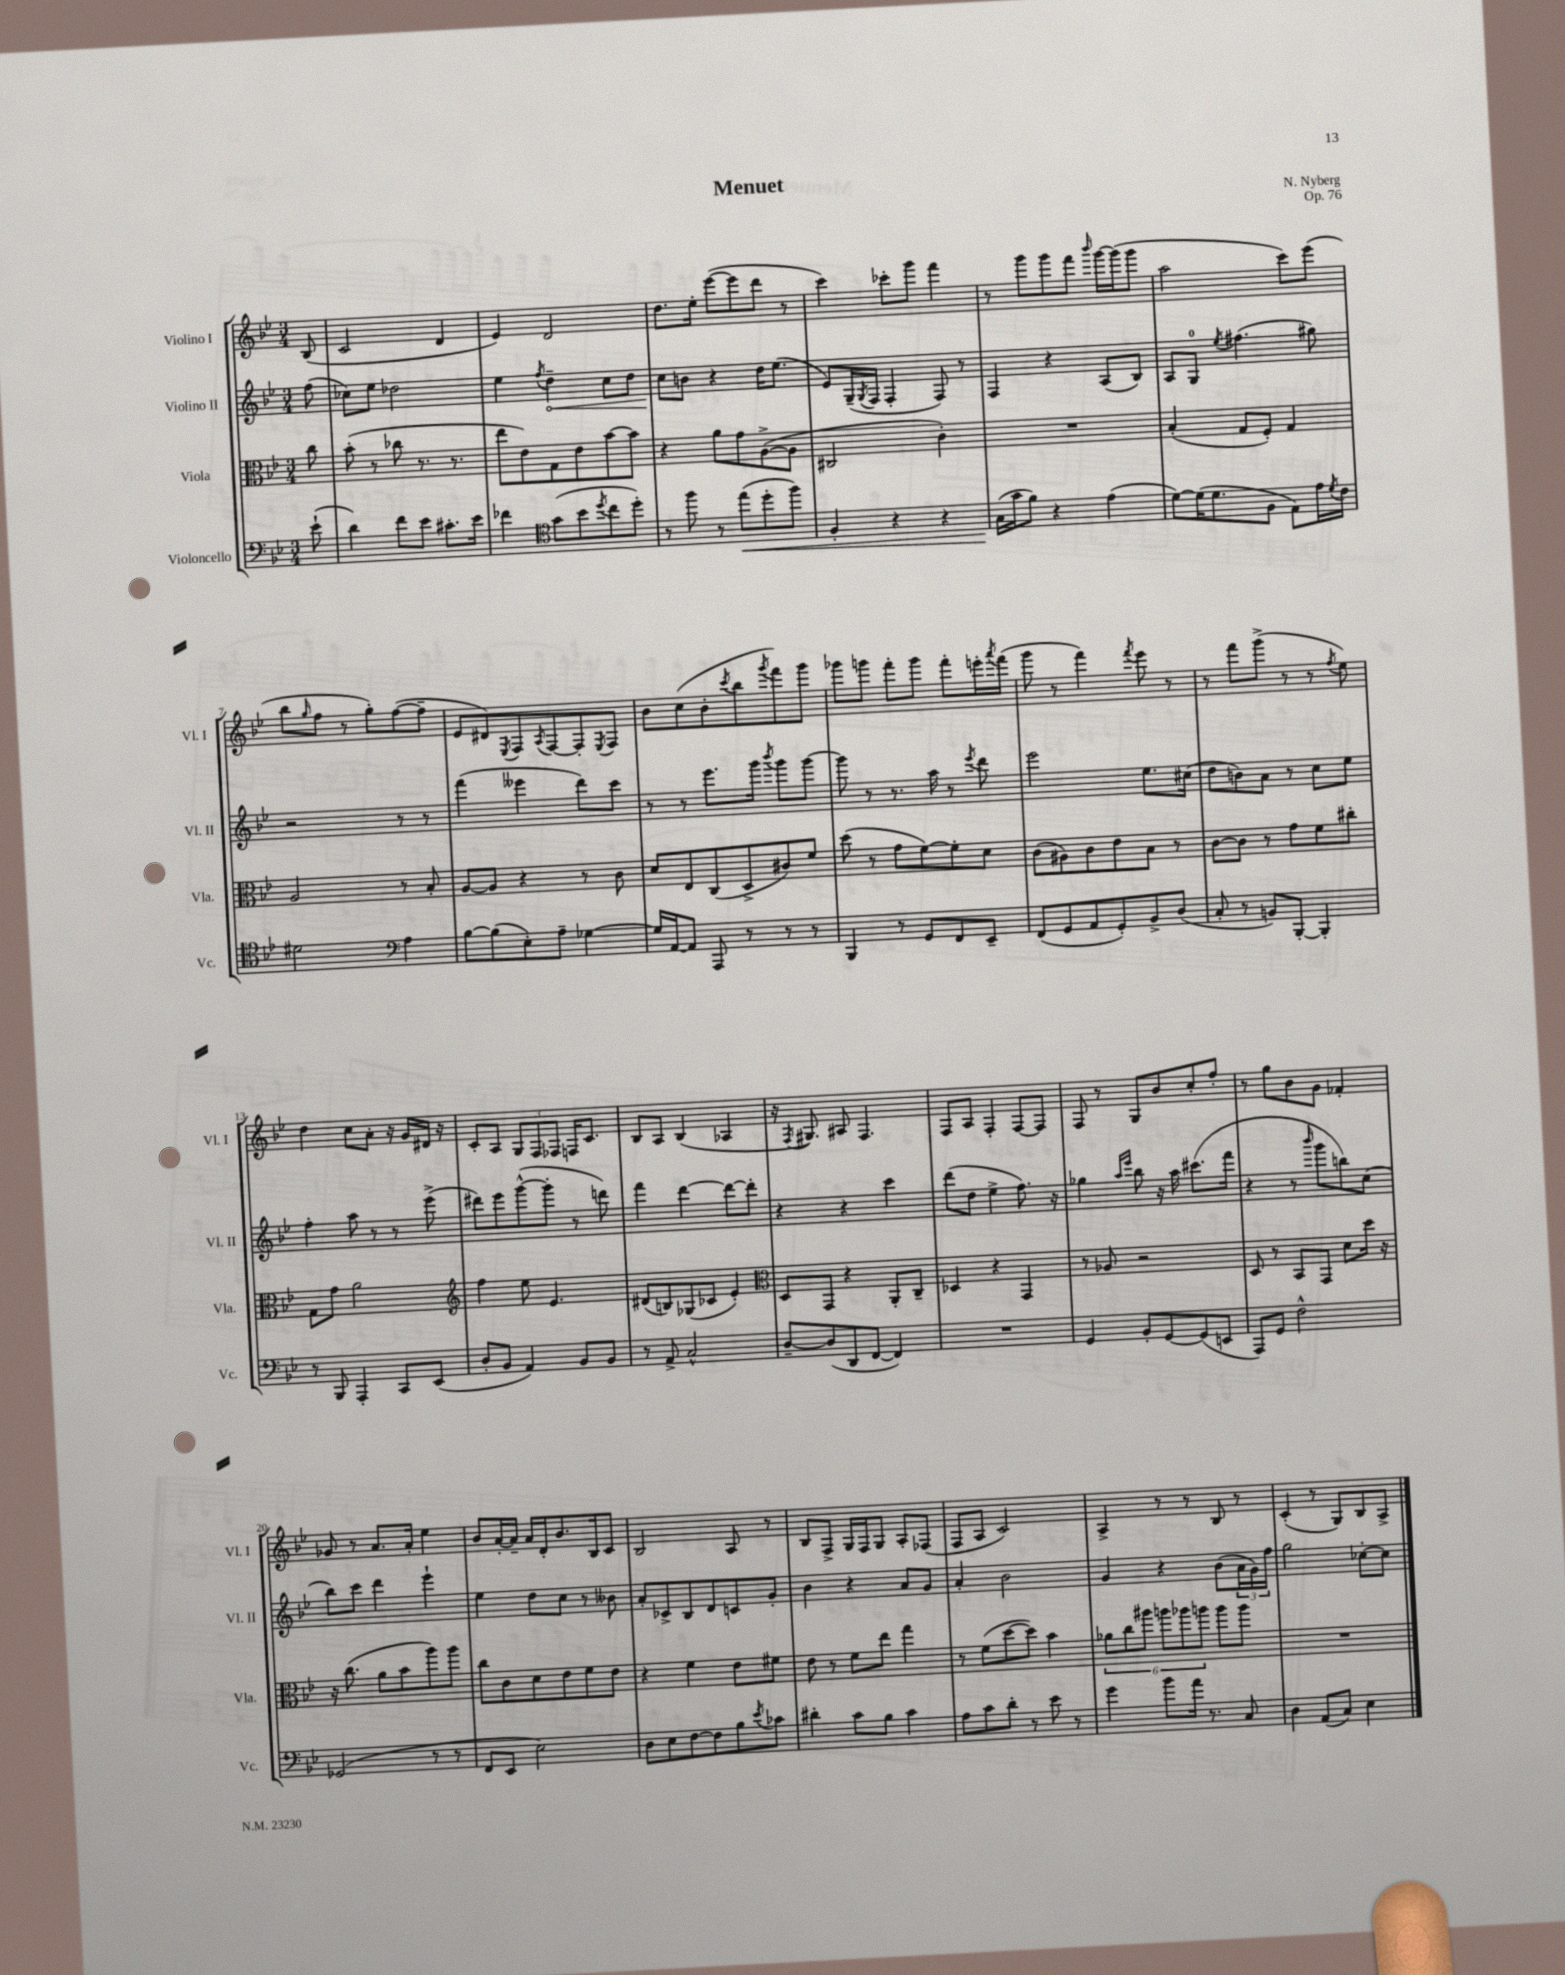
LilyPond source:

\header { title = "Menuet" composer = "N. Nyberg" opus = "Op. 76" }
<<
\new StaffGroup <<
\new Staff = "s0" \with { instrumentName = "Violino I" shortInstrumentName = "Vl. I" } {
    \clef treble \key bes \major \numericTimeSignature \time 3/4 \partial 8
    bes8( |
    c'2 d'4 |
    ees'4) d'2 |
    d''8. ees''16-. ees'''8~( ees'''8 d'''8 r8 |
    c'''4) ces'''8-. g'''8 f'''4 |
    r8 g'''8 g'''8 f'''8 \grace { bes'''16 } g'''16~ g'''16( g'''8 |
    a''2 c'''8) ees'''8( |
    bes''8 \grace { g''16 } f''8 r8 g''8-.) f''8~( f''8-- |
    ees'8 dis'8) \acciaccatura { ees8 } f8 \acciaccatura { a8 } f8~ f8-. \acciaccatura { ees8 } f8 |
    bes'8 c''8( bes'8-. \acciaccatura { c'''8 } bes''8 \acciaccatura { g'''8 } f'''8) g'''8 |
    ges'''8 g'''8 f'''8-. g'''8 f'''8-. e'''16-. \acciaccatura { a'''8 } f'''16( |
    g'''8 r8 f'''4) \acciaccatura { f'''8 } ees'''8 r8 |
    r8 f'''8 g'''8->( r8 r8 \acciaccatura { f''8 } ees''8) |
    d''4 c''8 a'8-. r16 g'16 dis'16 r16 |
    c'8-. a8 \tuplet 3/2 { g8 f8 fes8 } f16 c'8. |
    bes8 a8 bes4( aes4 |
    r16 \acciaccatura { f8 } gis8.) ais8 f4. |
    f8 a8 f4-. f8~ f8 |
    f8 r8 g8 bes'8 c''8-. f''8-. |
    r8 g''8 bes'8 g'8 fes'4-. |
    ges'8 r8 a'8. a'16-. ees''4 |
    bes'8 a'16~-. a'16-- a'16 d'16-. bes'8. bes16 c'8 |
    bes2 a8 r8 |
    bes8 f8-> g16 f16 g8 a8-. fes8( |
    f8 a8 c'2) |
    a4-> r8 r8 bes8 r8 |
    c'4-.( r8 g8) bes8 a8-> \bar "|." |
}
\new Staff = "s1" \with { instrumentName = "Violino II" shortInstrumentName = "Vl. II" } {
    \clef treble \key bes \major \numericTimeSignature \time 3/4 \partial 8
    f''8( |
    ces''8) ees''8 des''2 |
    ees''4 \acciaccatura { f''8 } \once \override Hairpin.circled-tip = ##t d''4--\< c''8 d''8 |
    c''8\! b'8 r4 d''16 ees''8.( |
    ees'8) g16--( \acciaccatura { g8 } f16 f4-. f8) r8 |
    f4 r4 a8( bes8) |
    a8 g8-0 \acciaccatura { ees''8 } fis''4.( gis''8) |
    r2 r8 r8 |
    f'''4( eeses'''4 d'''8) c'''8 |
    r8 r8 ees'''8. g'''16 \acciaccatura { bes'''8 } g'''8 g'''8~ |
    g'''8 r8 r8. a''16 r8 \acciaccatura { ees'''8 } d'''8 |
    ees'''2 ees''8. cis''16( |
    d''8 b'8) a'8 r8 c''8 ees''8 |
    f''4-. a''8 r8 r8 ees'''8->( |
    dis'''8) ees'''8 g'''8~-^( g'''8-. r8 d'''8) |
    f'''4 d'''4~ d'''8~ d'''8-. |
    r4 r4 c'''4 |
    d'''8( d''8 ees''4-> f''8.) r16 |
    ges''4 \grace { a''16 ees'''16 } bes''8 r16 a''16 cis'''8.( f'''16 |
    r4 r8 \grace { bes'''16 } g'''8 b''8) c''8( |
    bes''8) c'''8 d'''4 ees'''4-! |
    ees''4 d''8 c''8 r8 beses'8 |
    a'8-. ces'8-> bes8 d'8 c'8 g'8-. |
    bes'4 r4 a'8 g'8 |
    a'4-. bes'2 |
    g'4 r4 bes'8( \tuplet 3/2 { a'16 g'16) f''16 } |
    g''2 ces''8~-. ces''8 \bar "|." |
}
\new Staff = "s2" \with { instrumentName = "Viola" shortInstrumentName = "Vla." } {
    \clef alto \key bes \major \numericTimeSignature \time 3/4 \partial 8
    c''8 |
    bes'8-.( r8 ces''8 r8. r8. |
    ees''8 ees'8) g8 ees'8 bes'8~ bes'8 |
    r4 a'8 g'8 a8~->( a8 |
    cis2 c'4-.) |
    R2. |
    bes4-.( g8 f8-.) g4 |
    a2 r8 bes8-. |
    a8~ a8 r4 r8 c'8 |
    d'8 ees8 c8( d8-> cis'8) f'8 |
    d''8( r8 g'8 f'8~) f'8-. d'8 |
    c'8( ais8) c'8 ees'8 bes8 r8 |
    c'8~ c'8 r8 g'8 f'8 cis''8-. |
    g8 g'8 a'2 |
    \clef treble f''4 ees''8 ees'4. |
    dis'8( b8) ges8( ces'8 ees'4-.) |
    \clef alto d8 g,8 r4 a,8-. c8-- |
    des4 r4 g,4 |
    r8 aes8 r2 |
    d8 r8 bes,8 g,8 d'8 d''16 r16 |
    r16 c''8.( a'8 bes'8 a''8) a''8 |
    c''8 c'8 d'8 ees'8 f'8 ees'8 |
    r4 f'4 ees'8 fis'8 |
    ees'8 r8 f'8 ees''8 g''4 |
    r8 f'8( d''8~ d''8) bes'4 |
    \tuplet 6/4 { aes'8 c''8 ais''8 a''8 aes''8 a''8 } a''8 a''8 |
    R2. \bar "|." |
}
\new Staff = "s3" \with { instrumentName = "Violoncello" shortInstrumentName = "Vc." } {
    \clef bass \key bes \major \numericTimeSignature \time 3/4 \partial 8
    ees'8-!( |
    d'4) f'8 ees'8 cis'8.-. ees'16 |
    fes'4 \clef tenor g'8( bes'8 \acciaccatura { d''8 } c''8 d''8-.) |
    r8 f''8 r8 ees''8\<( d''8-. f''8) |
    f4-. r4 r4 |
    g16\!( g'16 f'8) r4 ees'4( |
    d'8~) d'16( d'8. f8 ees8) ees'16 \acciaccatura { d'8 } c'16 |
    dis'2 \clef bass a4 |
    bes8~ bes8( ees8-.) a8-- ges4~ |
    ges16 a,16~ a,8 a,,8 r8 r8 r8 |
    bes,,4 r8 g,8 f,8 ees,8-- |
    f,8( g,8 a,8 g,8-.) bes,8-> d8( |
    c8-. r8 b,8) bes,,8~-. bes,,4-. |
    r8 bes,,8 a,,4-. c,8 ees,8( |
    d8-. bes,8 a,4) bes,8 bes,8 |
    r8 a,8-> c2-^ |
    d8~-- d8( d,8 f,8~ f,4) |
    R2. |
    g,4 bes,8-. g,8~ g,8( e,8 |
    a,,8) g,8 f2-^ |
    ges,2( r8 r8 |
    f,8 ees,8 ees2) |
    d8 ees8 f8~ f8 bes8 \acciaccatura { ees'8 } ces'8 |
    dis'4-. c'8 bes8 c'4 |
    a8 c'8 d'8-. r8 ees'8 r8 |
    g'4 bes'8 a'16 r8. c8 |
    d4 a,8( c8) ees4 \bar "|." |
}
>>
>>
